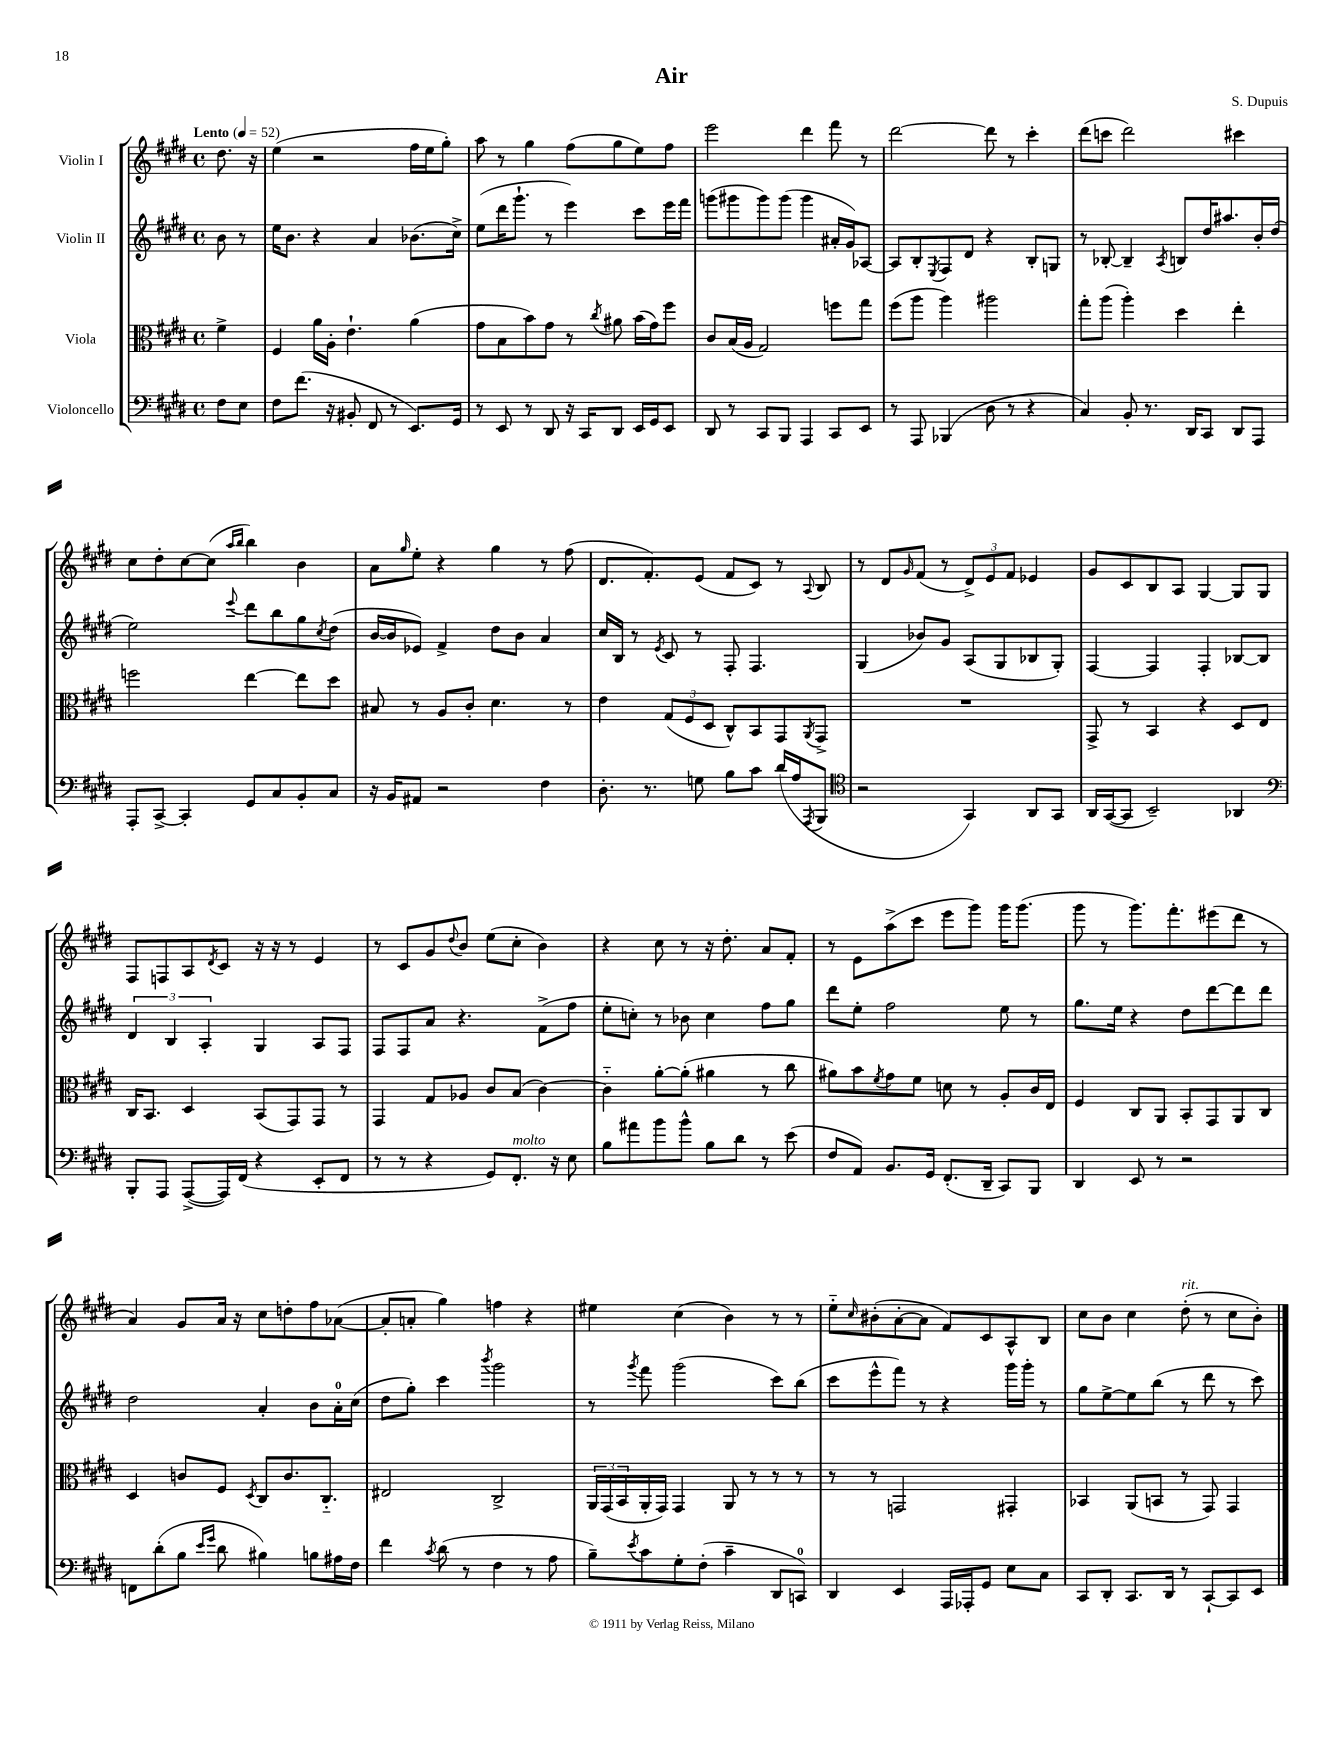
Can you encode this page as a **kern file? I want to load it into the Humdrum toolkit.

**kern	**kern	**kern	**kern
*part4	*part3	*part2	*part1
*staff4	*staff3	*staff2	*staff1
*I"Violoncello	*I"Viola	*I"Violin II	*I"Violin I
*clefF4	*clefC3	*clefG2	*clefG2
*k[f#c#g#d#]	*k[f#c#g#d#]	*k[f#c#g#d#]	*k[f#c#g#d#]
*M4/4	*M4/4	*M4/4	*M4/4
*met(c)	*met(c)	*met(c)	*met(c)
*MM52	*MM52	*MM52	*MM52
=	=	=	=
!	!	!	!LO:TX:a:B:t=Lento
8F#\L	4f#^\	8b\	8.dd#\
8E\J	.	8r	.
.	.	.	16r
=1	=1	=1	=1
8F#\L	4F#/	16ee\KL	(4ee\
.	.	8.b\J	.
(8.f#\J	.	.	.
.	16a\LL	4r	2r
16r	16A'\JJ	.	.
8BB#X'/	4.e`\	.	.
8FF#/	.	4a/	.
8r	.	.	.
8.EE/L)	(4a\	(8.b-X\L	16ff#\LL
.	.	.	16ee\J
.	.	.	8gg#'\J)
16GG#/Jk	.	16cc#^\Jk)	.
=2	=2	=2	=2
8r	8g#\L	(8ee\L	8aa\
8EE/	8B\	16ddd#\K	8r
.	.	8.ggg#`\J	.
8r	8b\)	.	4gg#\
8DD#/	8g#\J	8r	.
16r	8r	4eee\)	(8ff#\L
16CC#/KL	.	.	.
.	8qcc#/	.	.
8DD#/J	8a#X\	.	8gg#\
16EE/LL	(16b\LL	8ccc#\L	8ee\)
16GG#/J	16g#\J)	.	.
8EE/J	8ff#\J	16eee\L	8ff#\J
.	.	16fff#\JJ	.
=3	=3	=3	=3
8DD#/	8c#/L	(8gggn\L	2eee\
8r	(16B/L	8ggg#X\	.
.	16A/JJ	.	.
8CC#/L	2G#/)	8ggg#\)	.
8BBB/J	.	(8ggg#\J	.
4AAA/	.	4ggg#\	4ddd#\
8CC#/L	8ffn\L	16a#X'/LL	8fff#\
.	.	16g#/J)	.
8EE/J	8gg#\J	[8A-X/J	8r
=4	=4	=4	=4
8r	(8ff#\L	8A-/L]	[2ddd#\
8AAA/	8aa\J	8B'/	.
.	.	8qE/	.
(4BBB-X/	4aa\)	8F#/	.
.	.	8d#/J	.
8D#\	2aa#X\	4r	8ddd#\]
8r	.	.	8r
4r	.	8B'/L	4ccc#'\
.	.	8Gn/J	.
=5	=5	=5	=5
4C#/)	8gg#'\L	8r	(8ddd#\L
.	(8aa\J	[8B-X'/	8cccn\J
8BB'/	4aa'\)	4B-~/]	2ddd#\)
8.r	.	.	.
.	.	8qA/	.
.	4dd#\	8Bn/L	.
16DD#/KL	.	.	.
8CC#/J	.	16dd#/K	.
.	.	8.aa#X/	.
8DD#/L	4ee'\	.	4ccc#X\
8AAA/J	.	16b'/L	.
.	.	(16dd#/JJ	.
!!LO:LB:g=z
=6	=6	=6	=6
8AAA'/L	2ffn\	2ee\)	8cc#\L
[8CC#^/J	.	.	8dd#'\
4CC#'/]	.	.	[8cc#\
.	.	.	(8cc#\J]
.	.	.	16qqaa/LL
.	.	8qqeee/	16qqbb/JJ
8GG#/L	[4ee\	8ddd#\L	4bb\)
8C#/	.	8bb\	.
8BB'/	8ee\L]	8gg#\	4b\
.	.	8qcc#/	.
8C#/J	8dd#\J	(8dd#\J	.
=7	=7	=7	=7
16r	8B#X/	[16b/LL	8a\L
16BB/KL	.	16b/J]	.
.	.	.	16qqgg#/
8AA#X/J	8r	8e-X/J)	8ee'\J
2r	8A/L	4f#^/	4r
.	8c#'/J	.	.
.	4.d#\	8dd#\L	4gg#\
.	.	8b\J	.
4F#\	.	4a/	8r
.	8r	.	(8ff#\
=8	=8	=8	=8
8.D#'\	4e\	16cc#/LL	8.d#/L
.	.	16B/JJ	.
.	.	8r	.
8.r	.	.	8.f#'/)
.	.	8qe/	.
.	(12G#/L	8c#/	.
.	12F#/	.	.
8Gn\	.	8r	(8e/J
.	12D#/J	.	.
8B\L	8C#^^/L)	8F#'/	8f#/L
8c#\J	8BB/	4.F#/	8c#/J)
(16d#/LL	8GG#/	.	8r
16A/J	.	.	.
8qAAA/	8qAA/	.	8qqA/
8BBB/J	8GG#^/J	.	8B/
=9	=9	=9	=9
*clefC4	*	*	*
2r	1r	(4G#/	8r
.	.	.	8d#/L
.	.	.	16qqg#/
.	.	8b-X/L)	(8f#/J
.	.	8g#/J	8r
4GG#/)	.	(8A/L	12d#^/L)
.	.	.	12e/
.	.	8G#/	.
.	.	.	12f#/J
8AA/L	.	8B-X/	4e-X/
8GG#/J	.	8G#'/J)	.
=10	=10	=10	=10
16AA/LL	8GG#^/	[4F#/	8g#/L
([16GG#/J	.	.	.
8GG#/J]	8r	.	8c#/
2BB~/)	4BB/	4F#/]	8B/
.	.	.	8A/J
.	4r	4F#'/	[4G#/
4AA-X/	8D#/L	[8B-X/L	8G#/L]
.	8E/J	8B-/J]	8G#/J
!!LO:LB:g=z
=11	=11	=11	=11
*clefF4	*	*	*
8BBB'/L	16C#/KL	6d#/	8F#/L
.	8.BB/J	.	.
8AAA/J	.	.	8Fn/
.	.	6B/	.
([8AAA^/L	4D#/	.	8A/
.	.	6A'/	.
.	.	.	8qd#/
16AAA/L])	.	.	8c#/J
(16FF#/JJ	.	.	.
4r	(8BB/L	4G#/	16r
.	.	.	16r
.	8GG#/)	.	8r
8EE'/L	8GG#/J	8A/L	4e/
8FF#/J	8r	8F#/J	.
=12	=12	=12	=12
8r	4GG#/	8F#/L	8r
8r	.	8F#/	8c#/L
4r	8G#/L	8a/J	8g#/
.	.	.	8qqdd#/
.	8A-X/J	4.r	8b/J
8GG#/L)	8c#/L	.	(8ee\L
!LO:TX:a:i:t=molto	!	!	!
8.FF#'/J	(8B/J	.	8cc#'\J
.	[4c#\)	(8f#^\L	4b\)
16r	.	.	.
8E\	.	8ff#\J	.
=13	=13	=13	=13
8B\L	4c#\]	8ee'\L	4r
8a#X\	.	8ccn'\J)	.
8b\	[8a'\L	8r	8cc#\
8b^^\J	(8a'\J]	8b-X\	8r
8B\L	4a#X\	4cc\	16r
.	.	.	8.dd#'\
8d#\J	.	.	.
8r	8r	8ff#\L	8a/L
(8e\	8cc#\	8gg#\J	8f#'/J
=14	=14	=14	=14
8F#/L	8a#X\L)	8ddd#\L	8r
8AA/J)	8b\	8ee'\J	8e\L
.	8qf#/	.	.
8.BB/L	8g#\	2ff#\	(8aa^\
.	8f#\J	.	8ccc#\J
16GG#/Jk	.	.	.
(8.FF#'/L	8dn\	.	8eee\L
.	8r	.	8ggg#\J)
16DD#~/Jk	.	.	.
8CC#/L)	8A'/L	8ee\	16ggg#\KL
.	.	.	(8.ggg#\J
8BBB/J	16c#/L	8r	.
.	16E/JJ	.	.
=15	=15	=15	=15
4DD#/	4F#/	8.gg#\L	8ggg#\
.	.	.	8r
.	.	16ee\Jk	.
8EE/	8C#/L	4r	8.ggg#\L)
8r	8AA/J	.	.
.	.	.	8.fff#'\
2r	8BB'/L	8dd#\L	.
.	8GG#/	[8ddd#\	(8eee#X\
.	8AA/	8ddd#\]	8ddd#\J
.	8C#/J	8ddd#\J	8r
!!LO:LB:g=z
=16	=16	=16	=16
8FFn\L	4D#/	2dd#\	4a/)
(8d#'\	.	.	.
8B\J	8cn/L	.	8g#/L
16qqe/LL	.	.	.
16qqg#/JJ	.	.	.
8d#\	8F#/J	.	16a/Jk
.	.	.	16r
.	8qD#/	.	.
4B#X\)	8C#/L	4a'/	8cc#\L
.	8.c/	.	8ddn'\
8Bn\L	.	8b\L	8ff#\
.	8.C#/J	.	.
16A#X\L	.	16a'\L	([8a-X\J
16F#\JJ	.	(16cc#\JJ	.
=17	=17	=17	=17
4f#\	2E#X/	8dd#\L	8a-'/L]
.	.	8gg#'\J)	8an'/J
8qc#/	.	.	.
(8d#\	.	4ccc#\	4gg#\)
8r	.	.	.
.	.	8qbbb/	.
4F#\	2C#^/	2ggg#\	4ffn\
8r	.	.	4r
8A\	.	.	.
=18	=18	=18	=18
8B~\L)	24AA/LL	8r	4ee#X\
.	(24GG#/	.	.
.	24BB/	.	.
8qe/	.	8qggg#/	.
8c#\	16AA'/	8fff#\	.
.	16GG#/JJ)	.	.
8G#'\	4GG#/	(2ggg#\	(4cc#\
(8F#'\J	.	.	.
4c#~\	8AA/	.	4b\)
.	8r	.	.
8DD#/L	8r	8ccc#\L)	8r
8CCn/J)	8r	(8bb\J	8r
=19	=19	=19	=19
4DD#/	8r	8ccc#\L	8ee\L
.	.	.	16qqcc#/
.	8r	8eee^^\	(8b#X'\
4EE/	2GGn/	8fff#\J)	[8a'\
.	.	8r	8a\J]
16AAA/LL	.	4r	8f#/L)
16AAA-X'/J	.	.	.
8GG#/J	.	.	8c#/
8E\L	4GG#X'/	16ggg#\LL	8A^^/
.	.	16ggg#'\JJ	.
8C#\J	.	8r	8B/J
=20	=20	=20	=20
8CC#/L	4BB-X/	8gg#\L	8cc#\L
8DD#'/J	.	[8ee^\	8b\J
8.CC#/L	(8AA/L	8ee\]	4cc#\
.	8BBn/J	(8bb\J	.
16DD#/Jk	.	.	.
!	!	!	!LO:TX:a:i:t=rit.
8r	8r	8r	(8dd#'\
[8CC#`/L	8GG#/)	8ddd#\	8r
8CC#/]	4GG#/	8r	8cc#\L
8EE/J	.	8ccc#\)	8b'\J)
==	==	==	==
*-	*-	*-	*-
